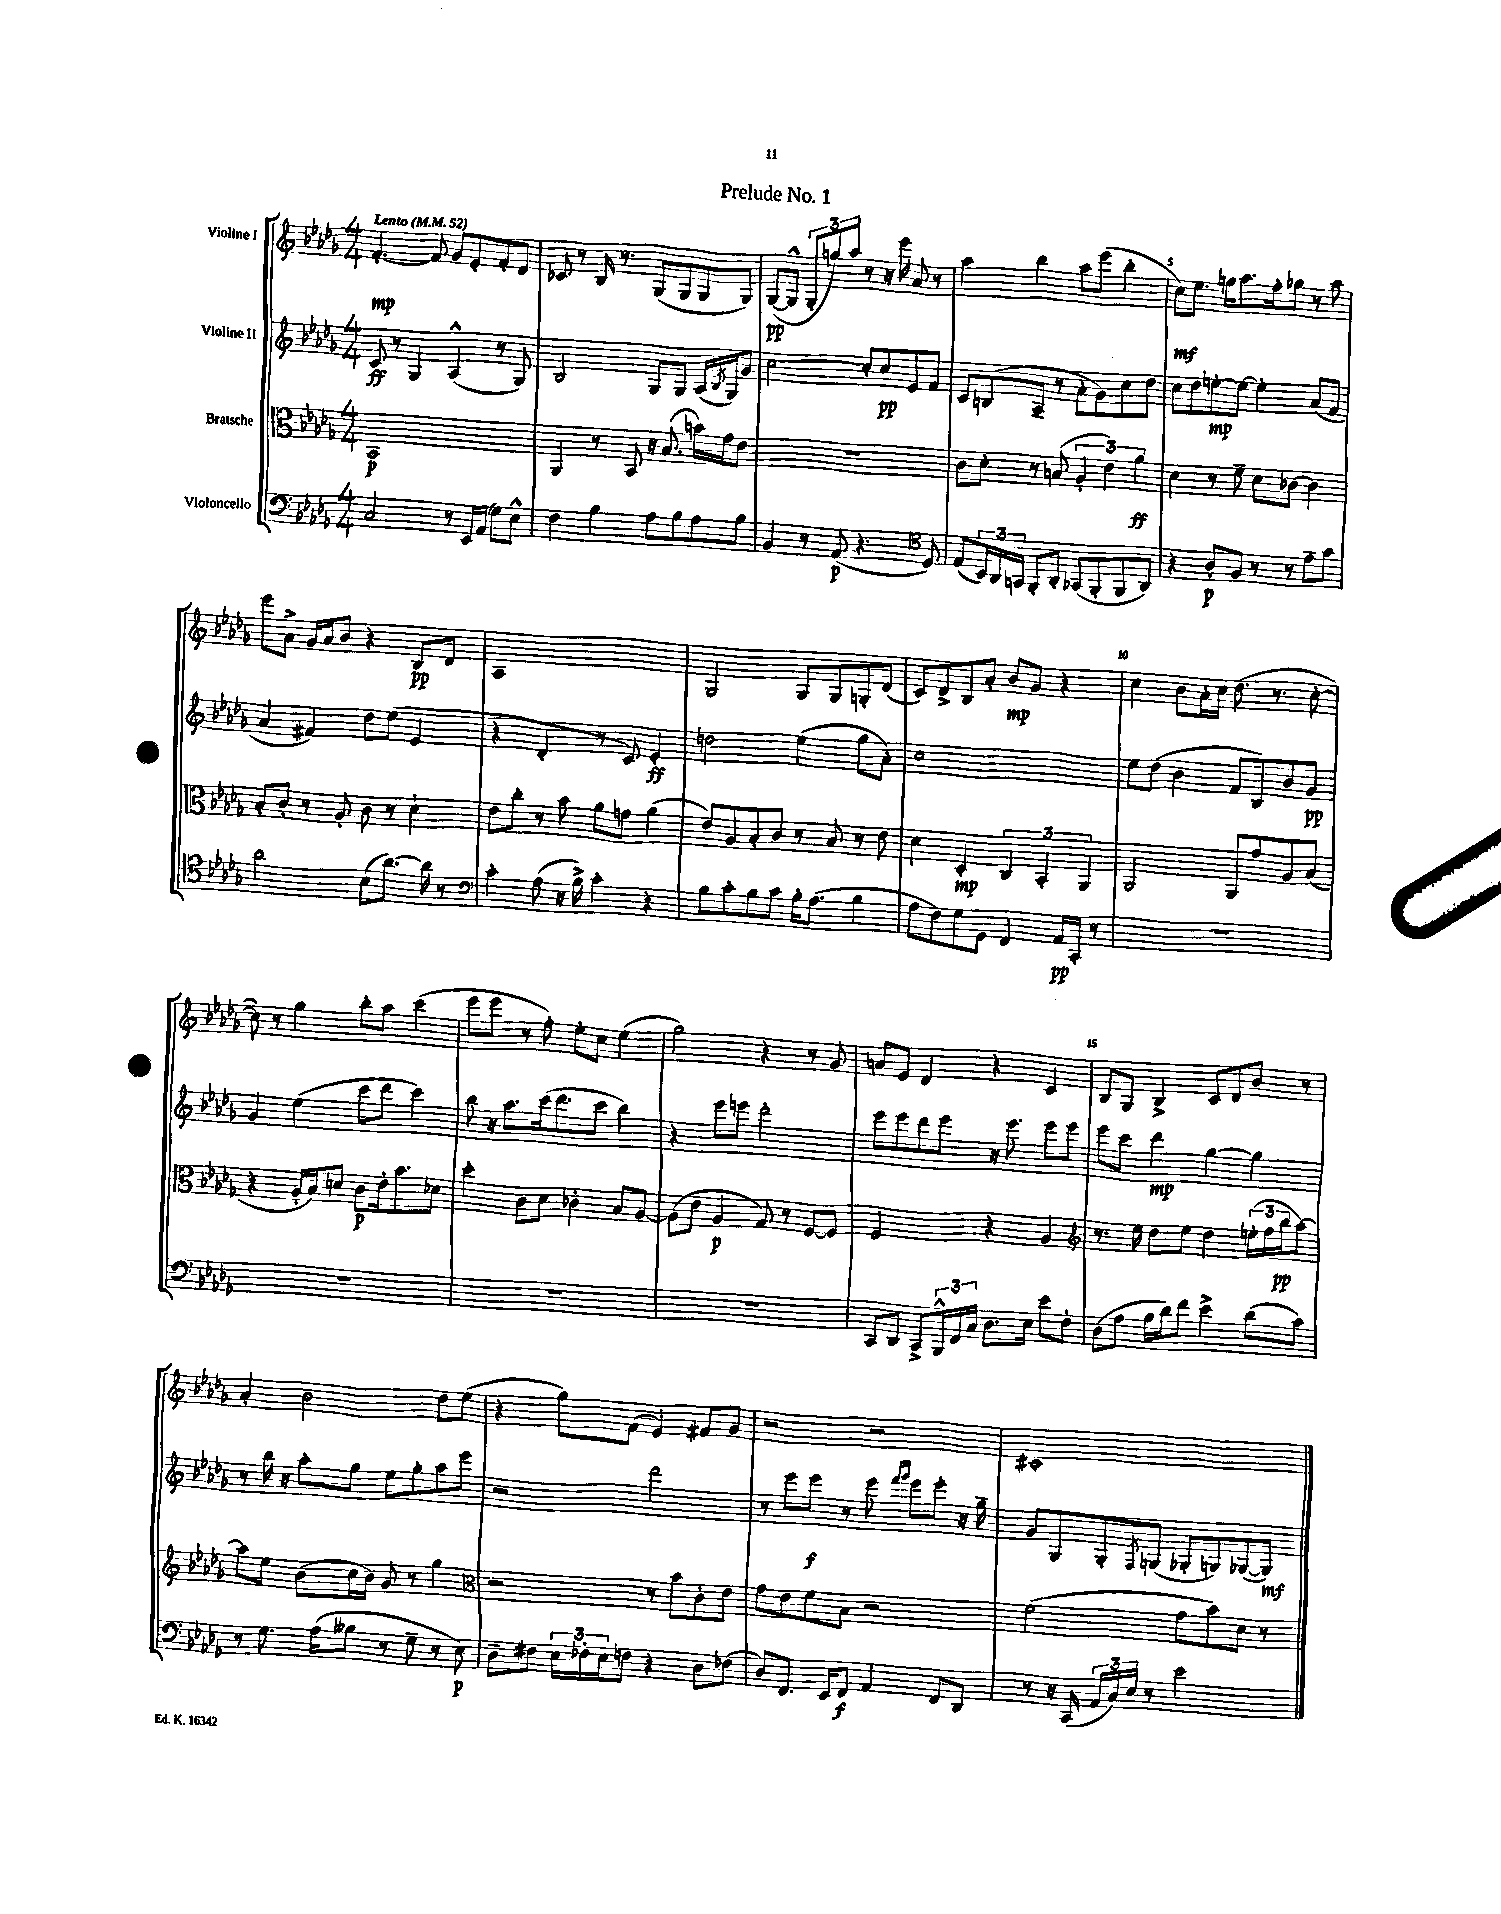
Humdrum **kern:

**kern	**kern	**kern	**kern
*staff4	*staff3	*staff2	*staff1
*clefF4	*clefC3	*clefG2	*clefG2
*k[b-e-a-d-g-]	*k[b-e-a-d-g-]	*k[b-e-a-d-g-]	*k[b-e-a-d-g-]
*M4/4	*M4/4	*M4/4	*M4/4
*MM52	*MM52	*MM52	*MM52
2C	1BB-	8c	[4.f'
.	.	8r	.
.	.	4G-	.
.	.	.	8f]
8r	.	(4A-^^	8g-
16EE-	.	.	8e-'
(16AA-	.	.	.
8G-)	.	8r	8f'
8E-^^	.	8G-)	8d-
=	=	=	=
4F	4AA-	2B-	8c-
.	.	.	8r
4B-	8r	.	16B-
.	.	.	8.r
.	8BB-	.	.
8A-	16r	8G-	(8G-
.	(8.B-	.	.
8B-	.	8G-	8G-
8A-	16b)	(16A-	8G-
.	.	8qB-	.
.	16g-	16G-)	.
8B-	8e-	8g-	8G-)
=	=	=	=
4BB-	1r	[2cc	([8G-
.	.	.	8G-^^]
8r	.	.	12G-'
.	.	.	12gg)
(8AA-	.	.	.
.	.	.	12aa-
4.r	.	8cc']	8r
.	.	8cc	16r
.	.	.	16eee-
.	.	8e-	8a-
*clefC4	*	*	*
8D-)	.	8f	8r
=	=	=	=
(8E-	8c	8c	4aa-
24BB-)	8d-'	(8B	.
24AA-	.	.	.
24GG	.	.	.
8FF'	8r	8A-~	4bb-
8AA-'	(8B	8r	.
(8GG-	6A-'	8a-'	8aa-
8FF'	.	8g-)	(8eee-
.	6e-)	.	.
8FF	.	8cc	4bb-'
.	6a-	.	.
8AA-)	.	8dd-	.
=	=	=	=
4r	4d-	8cc	8cc)
.	.	8dd-	8.ee-
8A-'	8r	[8ee'	.
.	.	.	16gg
8F	8f~	8ee_	8.aa-
8r	8d-	4ee']	.
.	.	.	16ff'
8r	[8c-	.	8gg-
8e-~	4c-]	(8a-	8r
8g-	.	8f	8aa-
=	=	=	=
2a-	8B-'	4a-	8eee-
.	8c'	.	8a-^
.	8r	4f#)	16g-
.	.	.	16a-
.	8A-'	.	8b-
(8B-	8c	8dd-	4r
[8.a-)	8r	(8ee-	.
.	4d-`	4e-	8B-
16a-]	.	.	.
8r	.	.	8d-
=	=	=	=
*clefF4	*	*	*
4c'	8e-	4r	1A-
.	8cc'	.	.
(8A-	8r	4d-'	.
16r	8b-	.	.
16B-^)	.	.	.
4c'	8a-	8r	.
.	8g	8c)	.
4r	(4a-	4e-'	.
=	=	=	=
8B-	8e-)	2dd	2G-
8c'	8A-	.	.
8B-	8B-'	.	.
8c	8c	.	.
16B-'	8r	(4ee-	8G-
(8.A-	.	.	.
.	8B-	.	8G-
4B-	8r	8gg-	8G'
.	8e-	8a-')	(8d-
=	=	=	=
8A-	4d-	1cc	8c)
8F)	.	.	8d-^
8G-	4D-'	.	8B-
8GG-	.	.	8a-'
4FF	6C	.	8b-
.	.	.	8g-
.	6BB-'	.	.
16AA-	.	.	4r
16CC'	.	.	.
.	6AA-	.	.
8r	.	.	.
=	=	=	=
1r	2AA-	8ee-	4cc
.	.	(8dd-	.
.	.	4b-	8b-
.	.	.	16a-'
.	.	.	16cc
.	8AA-	8f	(8.dd-
.	8g-	8B-)	.
.	.	.	8.r
.	8A-	8b-	.
.	(8B-	8g-	[8cc'
=	=	=	=
1r	4r	4g-	8cc])
.	.	.	8r
.	16A-'	(4ee-	4gg-
.	16B-)	.	.
.	8d	.	.
.	8c	8ccc	8bb-'
.	16e-'	8ddd-	8aa-
.	8.b-	.	.
.	.	4ccc)	(4ccc
.	8d-	.	.
=	=	=	=
1r	4dd-'	8bb-	8eee-
.	.	16r	8eee-
.	.	8.aa-	.
.	8c	.	8r
.	8d-	(16ccc	8ff')
.	.	8.ddd-	.
.	4c-'	.	8ee-'
.	.	8ccc	8cc
.	8B-	4bb-)	(4ee-
.	[8A-	.	.
=	=	=	=
1r	(8A-]	4r	2gg-)
.	8e-	.	.
.	4A-	8eee-	.
.	.	8eee	.
.	8G-)	2ddd-'	4r
.	8r	.	.
.	[8F	.	8r
.	8F]	.	8g-
=	=	=	=
8CC	2F	8eee-	8a
8DD-	.	8eee-	8e-
8CC^	.	8ddd-	4d-
24BBB-^^	.	8eee-	.
24FF	.	.	.
24C	.	.	.
8.D-	4r	16r	4r
.	.	8.eee-	.
16E-	.	.	.
8e-	4A-	8eee-	4c
8F'	.	8eee-	.
=	=	=	=
*	*clefG2	*	*
(8D-	8.r	8eee-	8B-
8A-	.	8ccc	8G-
.	16ee-	.	.
16B-	8dd-	4ddd-	4B-^
16d-)	.	.	.
8f	8ee-	.	.
4e-^	4dd-	[4gg-	8c
.	.	.	8d-
(8d-	(24ee'	4gg-]	8b-
.	24ff	.	.
.	24bb-	.	.
8c)	[8aa-)	.	8r
=	=	=	=
8r	8aa-]	8r	4a-'
8.G-	8ee-	16bb-	.
.	.	16r	.
.	(8b-	8aa-'	2b-
(16A-	.	.	.
8B--	16cc	8gg-	.
.	16b-)	.	.
8r	8g-	8ee-	.
8G-~	8r	8gg-'	.
8r	4gg-	8aa-	8dd-
8E-)	.	8eee-	(8ee-
=	=	=	=
*	*clefC3	*	*
8D-~	2r	2r	4r
8F#	.	.	.
24E-	.	.	8gg-)
24F-'	.	.	.
24E-	.	.	.
8F	.	.	(8f
4r	8r	2ddd-	4e-)
.	8b-	.	.
8D-	8c'	.	8f#
(8F-	8e-	.	8g-
=	=	=	=
8D-)	8g-	8r	2r
8.FF	8e-	8eee-	.
.	8f	8eee-	.
16EE-	.	.	.
8FF	8B-	8r	.
4AA-	2r	8eee-	2r
.	.	16qqfff	.
.	.	16qqggg-	.
.	.	8eee-	.
8FF	.	8eee-'	.
8DD-	.	16r	.
.	.	16gg-~	.
=	=	=	=
8r	(2f	8g-	1c#'
16r	.	8G-	.
(16CC	.	.	.
24AA-	.	8G-'	.
24C)	.	.	.
24E-	.	.	.
.	.	8qF	.
8r	.	(8G	.
2e-	8g-	8G-'	.
.	8b-)	8G)	.
.	8d-	([8G-	.
.	8r	8G-])	.
==	==	==	==
*-	*-	*-	*-
